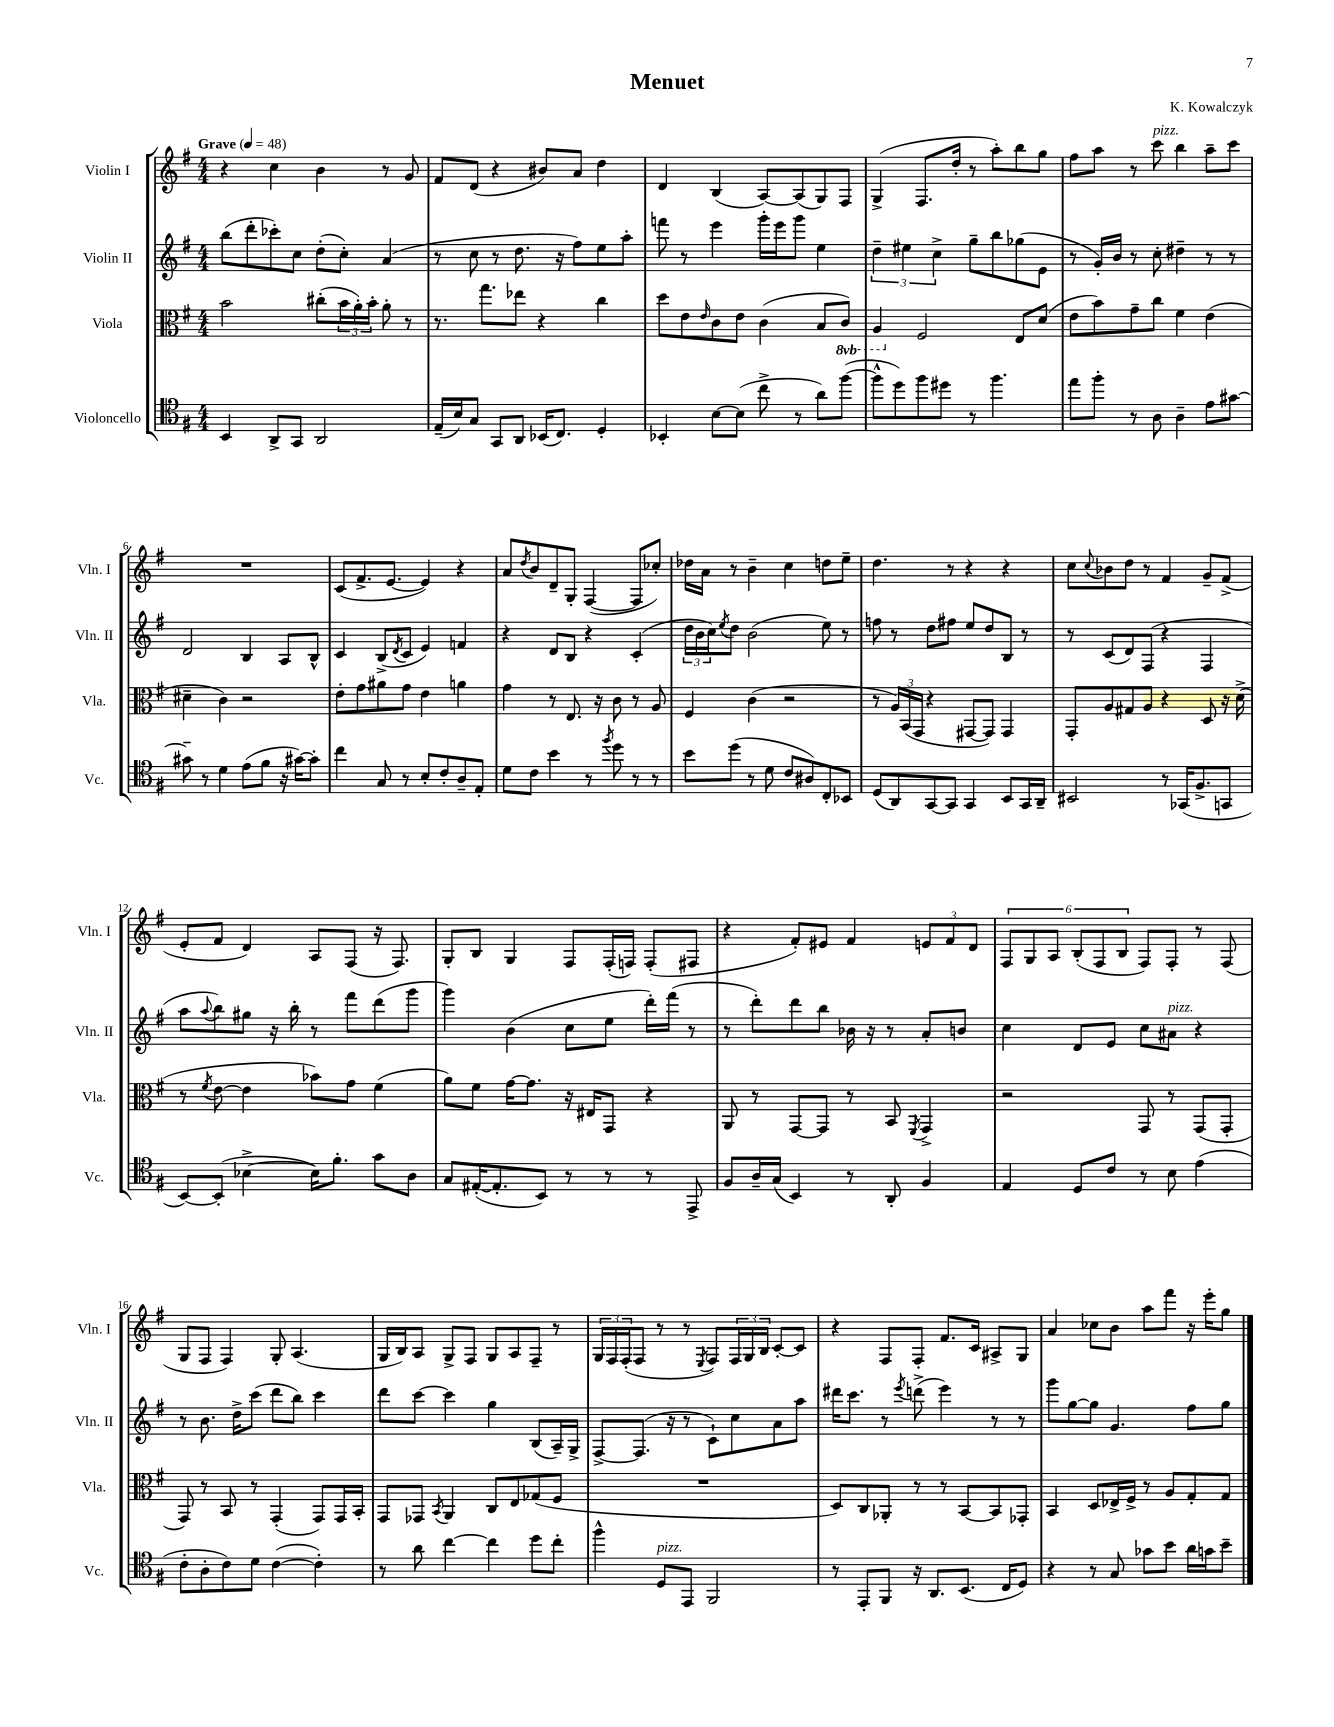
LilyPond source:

\header { title = "Menuet" composer = "K. Kowalczyk" }
<<
\new StaffGroup <<
\new Staff = "s0" \with { instrumentName = "Violin I" shortInstrumentName = "Vln. I" } {
    \clef treble \key g \major \numericTimeSignature \time 4/4 \tempo "Grave" 4 = 48
    r4 c''4 b'4 r8 g'8 |
    fis'8 d'8( r4 bis'8) a'8 d''4 |
    d'4 b4( a8~) a8( g8) fis8 |
    g4->( fis8. d''16-. r8 a''8-.) b''8 g''8 |
    fis''8 a''8 r8 c'''8^\markup { \italic "pizz." } b''4 a''8-- c'''8 |
    R1 |
    c'8( fis'8.-> e'8.~ e'4) r4 |
    a'8 \acciaccatura { d''8 } b'8 d'8-- g8-. fis4~( fis8 ces''8-.) |
    des''16 a'16 r8 b'4-- c''4 d''8 e''8-- |
    d''4. r8 r4 r4 |
    c''8 \appoggiatura { c''8 } bes'8 d''8 r8 fis'4 g'8-- fis'8->( |
    e'8-. fis'8 d'4) a8 fis8( r16 fis8.) |
    g8-. b8 g4 fis8 fis16-.( f16) f8-.( fis8 |
    r4 fis'8-.) eis'8 fis'4 \tuplet 3/2 { e'8 fis'8 d'8 } |
    \tuplet 6/4 { fis8 g8 a8 b8-.( fis8 b8 } fis8) fis8-. r8 fis8( |
    g8 fis8 fis4) g8-. a4.( |
    g16 b16) a8 g8-> fis8 g8 a8 fis8-- r8 |
    \tuplet 3/2 { g16 fis16 fis16-.( } fis8 r8 r8 \acciaccatura { e8 } fis8) \tuplet 3/2 { fis16 g16 b16 } c'8~-. c'8 |
    r4 fis8 fis8-. fis'8. c'16 ais8-> g8 |
    a'4 ces''8 b'8 a''8 fis'''8 r16 e'''16-. g''8 \bar "|." |
}
\new Staff = "s1" \with { instrumentName = "Violin II" shortInstrumentName = "Vln. II" } {
    \clef treble \key g \major \numericTimeSignature \time 4/4
    b''8( d'''8-. ces'''8-.) c''8 d''8-.( c''8-.) a'4( |
    r8 c''8 r8 d''8. r16 fis''8) e''8 a''8-. |
    f'''8 r8 e'''4 g'''16-. e'''16 g'''8 e''4 |
    \tuplet 3/2 { d''4-- eis''4 c''4-> } g''8-- b''8 ges''8( e'8 |
    r8 g'16-.) b'16 r8 c''8-. dis''4-- r8 r8 |
    d'2 b4 a8 b8-^ |
    c'4 b8->( \acciaccatura { d'8 } c'8 e'4) f'4 |
    r4 d'8 b8 r4 c'4-.( |
    \tuplet 3/2 { d''16 b'16 c''16) } \acciaccatura { e''8 } d''8 b'2( e''8) r8 |
    f''8 r8 d''8 fis''8 e''8 d''8 b8 r8 |
    r8 c'8( d'8) fis8( r4 fis4 |
    a''8 \appoggiatura { a''8 } b''8) gis''8 r16 b''16-. r8 fis'''8 d'''8( g'''8 |
    g'''4) b'4( c''8 e''8 d'''16-.) fis'''16( r8 |
    r8 d'''8-.) d'''8 b''8 bes'16 r16 r8 a'8-. b'8 |
    c''4 d'8 e'8 c''8 ais'8^\markup { \italic "pizz." } r4 |
    r8 b'8. d''16-> c'''8( d'''8 b''8) c'''4 |
    d'''8 c'''8~ c'''4 g''4 b8( a16--) g16-> |
    fis8~-> fis8.( r16 r8 c'8-!) c''8 a'8 a''8 |
    dis'''16 c'''8. r8 \acciaccatura { e'''8 } d'''8->( e'''4) r8 r8 |
    g'''8 g''8~ g''8 g'4. fis''8 g''8 \bar "|." |
}
\new Staff = "s2" \with { instrumentName = "Viola" shortInstrumentName = "Vla." } {
    \clef alto \key g \major \numericTimeSignature \time 4/4 \set Staff.ottavationMarkups = #ottavation-simple-ordinals
    b'2 cis''8-.( \tuplet 3/2 { b'16 a'16-.) b'16-. } a'8-. r8 |
    r8. g''8. ees''8 r4 c''4 |
    d''8 e'8 \grace { e'16 } c'8 e'8 c'4( b8 \ottava #-1 c8) |
    a,4 \ottava #0 fis2 e8 d'8( |
    e'8 b'8) g'8-- c''8 fis'4 e'4( |
    dis'4-- c'4) r2 |
    e'8-. g'8 ais'8 g'8 e'4 a'4 |
    g'4 r8 e8. r16 c'8 r8 a8 |
    fis4 c'4( r2 |
    r8 \tuplet 3/2 { a16) b,16( g,16 } r4 gis,8~ gis,8) gis,4 |
    g,8-. a8 gis8 a8 r4 d8 r16 d'16->( |
    r8 \acciaccatura { fis'8 } e'8~ e'4 bes'8) g'8 fis'4( |
    a'8) fis'8 g'16~ g'8. r16 eis16 g,8 r4 |
    a,8 r8 g,8~ g,8 r8 b,8 \acciaccatura { fis,8 } g,4-> |
    r2 g,8 r8 g,8( g,8-. |
    g,8) r8 b,8 r8 g,4-.( g,8) g,16 b,16-. |
    g,8 ges,8 \acciaccatura { b,8 } a,4 c8 e8 ges8( fis8 |
    R1 |
    d8) c8 aes,8-. r8 r8 b,8~ b,8 ges,8-. |
    b,4 d8 ees16-> fis16-> r8 a8 g8-. g8 \bar "|." |
}
\new Staff = "s3" \with { instrumentName = "Violoncello" shortInstrumentName = "Vc." } {
    \clef tenor \key g \major \numericTimeSignature \time 4/4
    b,4 a,8-> g,8 a,2 |
    e16--( b16) g8 g,8 a,8 bes,16( c8.) d4-. |
    bes,4-. b8~ b8( c''8-> r8 a'8) fis''8~( |
    fis''8-^ d''8) fis''8 dis''8 r8 fis''4. |
    e''8 fis''8-. r8 a8 a4-- e'8 gis'8~ |
    gis'8-- r8 d'4 e'8( fis'8 r16 gis'16~) gis'8-. |
    c''4 g8 r8 b8-. c'8-. a8-- e8-. |
    d'8 c'8 b'4 r8 \acciaccatura { fis''8 } d''8 r8 r8 |
    b'8 d''8( r8 d'8 c'8 ais8) c8-. bes,8 |
    d8( a,8) g,8~ g,8 g,4 b,8 g,16 a,16-- |
    bis,2 r8 ges,16( fis8.-> g,8 |
    b,8~) b,8-.( bes4~-> bes16) fis'8.-. g'8 a8 |
    g8 eis16~-.( eis8.-. b,8) r8 r8 r8 e,8-> |
    fis8 a16-- g16( b,4) r8 a,8-. fis4 |
    e4 d8 c'8 r8 b8 e'4( |
    c'8-. a8-. c'8) d'8 c'4~( c'4-.) |
    r8 a'8 c''4~ c''4 d''8 c''8-. |
    fis''4-^ d8^\markup { \italic "pizz." } e,8 fis,2 |
    r8 e,8-. fis,8 r16 a,8. b,8.( c16 d8) |
    r4 r8 g8 ges'8 b'8 a'16 g'16 b'8-- \bar "|." |
}
>>
>>
